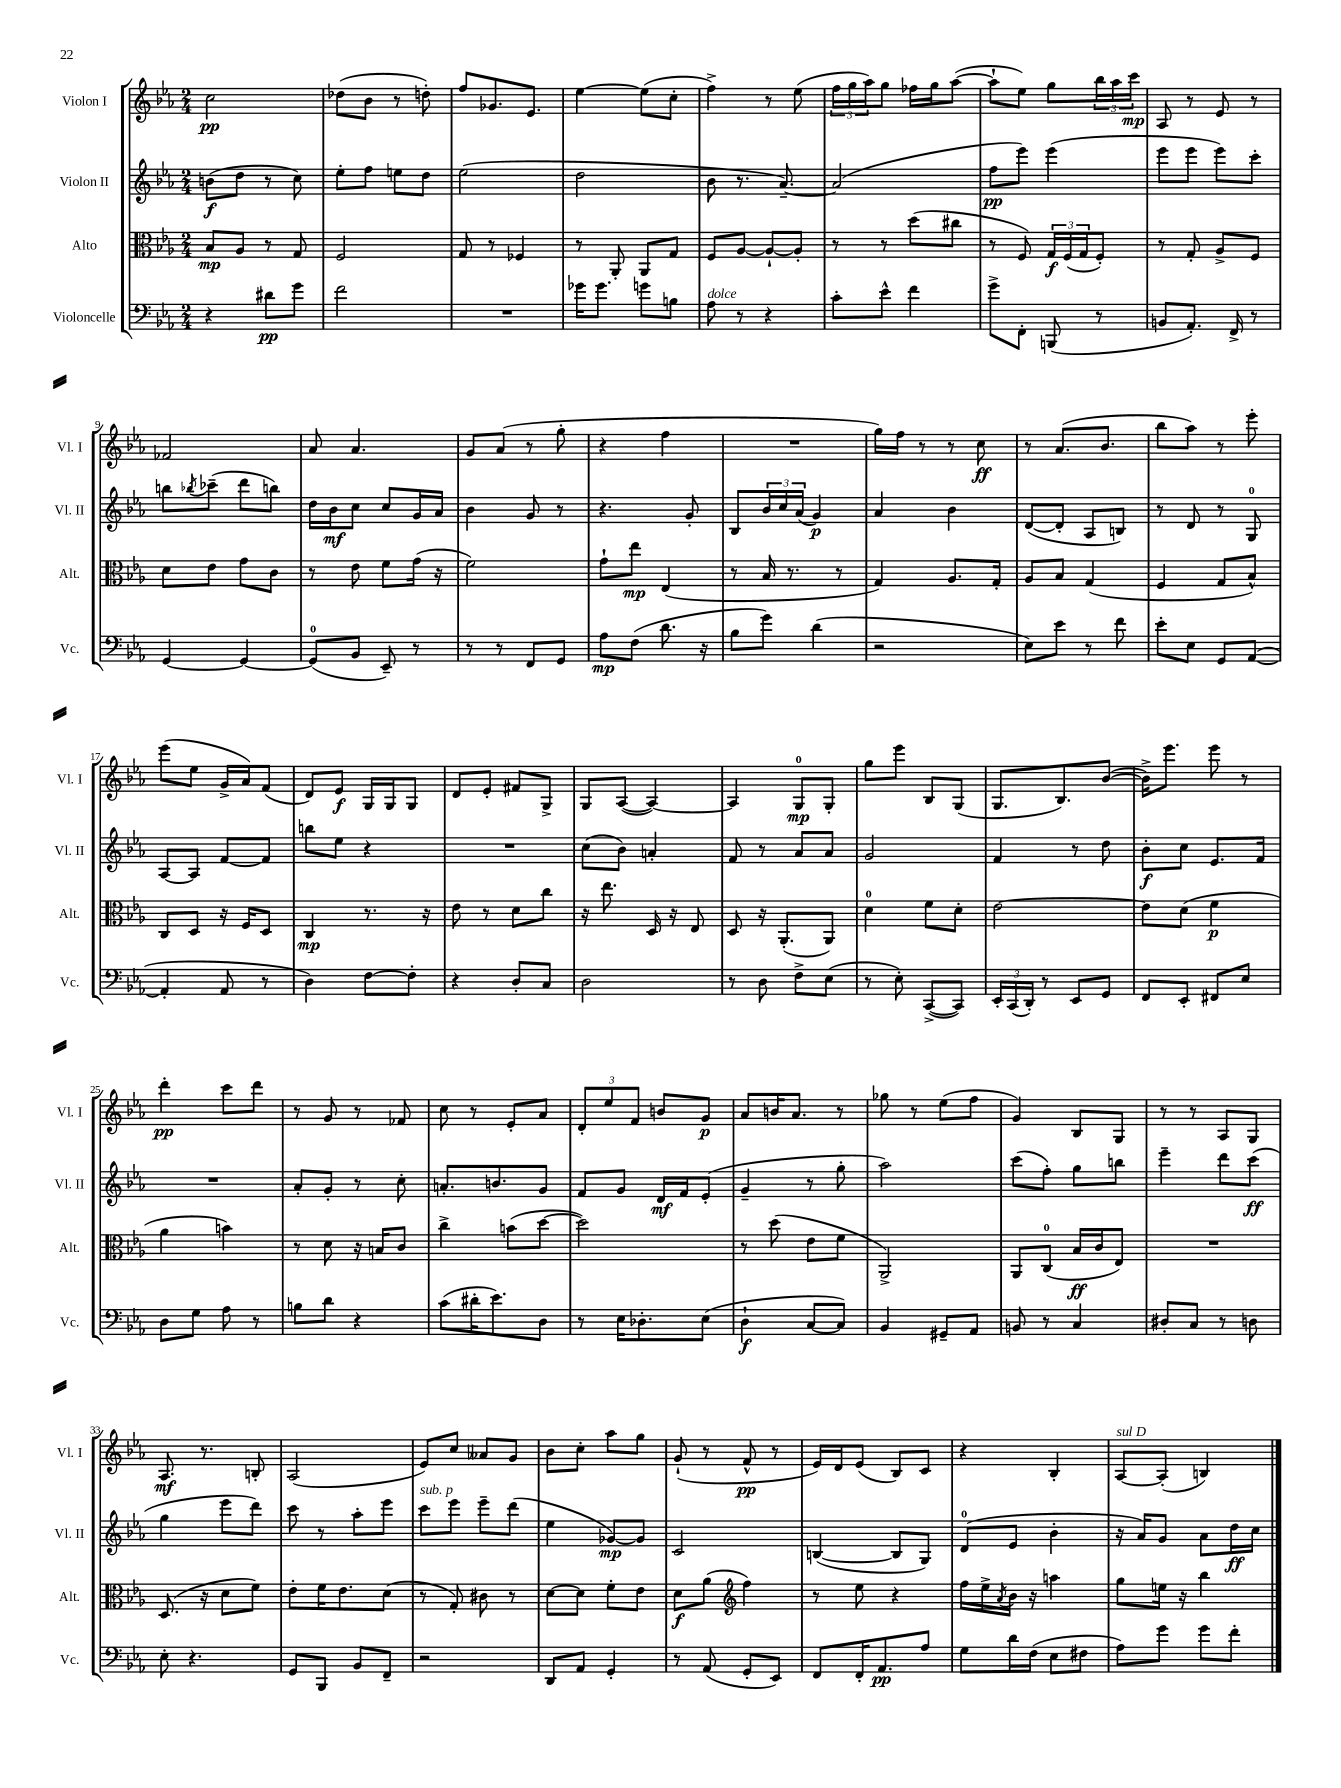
<<
\new StaffGroup <<
\new Staff = "s0" \with { instrumentName = "Violon I" shortInstrumentName = "Vl. I" } {
    \clef treble \key ees \major \numericTimeSignature \time 2/4
    c''2\pp |
    des''8( bes'8 r8 d''8-.) |
    f''8 ges'8. ees'8. |
    ees''4~ ees''8( c''8-. |
    f''4->) r8 ees''8( |
    \tuplet 3/2 { f''16 g''16 aes''16) } g''8 fes''16 g''16 aes''8~( |
    aes''8-! ees''8) g''8 \tuplet 3/2 { bes''16 aes''16 c'''16\mp } |
    aes8 r8 ees'8 r8 |
    fes'2 |
    aes'8 aes'4. |
    g'8 aes'8( r8 g''8-. |
    r4 f''4 |
    R2 |
    g''16) f''16 r8 r8 c''8\ff |
    r8 aes'8.( bes'8. |
    bes''8 aes''8) r8 ees'''8-. |
    ees'''8( ees''8 g'16-> aes'16) f'8( |
    d'8) ees'8\f g16 g16 g8 |
    d'8 ees'8-. fis'8 g8-> |
    g8 aes8~( aes4~) |
    aes4 g8-0\mp g8-. |
    g''8 ees'''8 bes8 g8( |
    g8. bes8.) bes'8~( |
    bes'16->) ees'''8. ees'''8 r8 |
    d'''4-.\pp c'''8 d'''8 |
    r8 g'8 r8 fes'8 |
    c''8 r8 ees'8-. aes'8 |
    \tuplet 3/2 { d'8-. ees''8 f'8 } b'8 g'8\p |
    aes'8 b'16 aes'8. r8 |
    ges''8 r8 ees''8( f''8 |
    g'4) bes8 g8 |
    r8 r8 aes8 g8 |
    aes8.\mf r8. b8-. |
    aes2( |
    ees'8) c''8 aeses'8 g'8 |
    bes'8 c''8-. aes''8 g''8 |
    g'8-!( r8 f'8-^\pp r8 |
    ees'16) d'16 ees'8( bes8) c'8 |
    r4 bes4-. |
    aes8~^\markup { \italic "sul D" } aes8-.( b4) \bar "|." |
}
\new Staff = "s1" \with { instrumentName = "Violon II" shortInstrumentName = "Vl. II" } {
    \clef treble \key ees \major \numericTimeSignature \time 2/4
    b'8\f( d''8 r8 c''8) |
    ees''8-. f''8 e''8 d''8 |
    ees''2( |
    d''2 |
    bes'8 r8. aes'8.~--) |
    aes'2( |
    f''8\pp ees'''8) ees'''4( |
    ees'''8 ees'''8 ees'''8) c'''8-. |
    b''8 \acciaccatura { bes''8 } ces'''8--( d'''8 b''8) |
    d''16 bes'16\mf c''8 c''8 g'16 aes'16 |
    bes'4 g'8 r8 |
    r4. g'8-. |
    bes8 \tuplet 3/2 { bes'16 c''16 aes'16( } g'4\p) |
    aes'4 bes'4 |
    d'8~( d'8-. aes8 b8) |
    r8 d'8 r8 g8-0 |
    aes8~ aes8 f'8~ f'8 |
    b''8 ees''8 r4 |
    R2 |
    c''8( bes'8) a'4-. |
    f'8 r8 aes'8 aes'8 |
    g'2 |
    f'4 r8 d''8 |
    bes'8-.\f c''8 ees'8. f'16 |
    R2 |
    aes'8-. g'8-. r8 c''8-. |
    a'8.-. b'8. g'8 |
    f'8 g'8 d'16\mf f'16 ees'8-.( |
    g'4-- r8 g''8-. |
    aes''2) |
    c'''8( f''8-.) g''8 b''8 |
    ees'''4-- d'''8 c'''8\ff( |
    g''4 ees'''8 d'''8) |
    c'''8 r8 aes''8-. ees'''8 |
    c'''8^\markup { \italic "sub. p" } ees'''8 ees'''8-- d'''8( |
    ees''4 ges'8~\mp) ges'8 |
    c'2 |
    b4~( b8 g8) |
    d'8-0( ees'8 bes'4-. |
    r16 aes'16) g'8 aes'8 d''16\ff c''16 \bar "|." |
}
\new Staff = "s2" \with { instrumentName = "Alto" shortInstrumentName = "Alt." } {
    \clef alto \key ees \major \numericTimeSignature \time 2/4
    bes8\mp aes8 r8 g8 |
    f2 |
    g8 r8 fes4 |
    r8 aes,8-. aes,8 g8 |
    f8 aes8~ aes8~-! aes8-. |
    r8 r8 d''8( cis''8 |
    r8 f8) \tuplet 3/2 { g16\f f16( g16 } f8-.) |
    r8 g8-. aes8-> f8 |
    d'8 ees'8 g'8 c'8 |
    r8 ees'8 f'8 g'16( r16 |
    f'2) |
    g'8-! ees''8\mp ees4( |
    r8 bes16 r8. r8 |
    g4) aes8. g16-. |
    aes8 bes8 g4( |
    f4 g8 bes8-^) |
    c8 d8 r16 f16 d8 |
    c4\mp r8. r16 |
    ees'8 r8 d'8 c''8 |
    r16 ees''8. d16 r16 ees8 |
    d8 r16 aes,8.-.( aes,8) |
    d'4-0 f'8 d'8-. |
    ees'2~ |
    ees'8 d'8( f'4\p |
    aes'4 b'4) |
    r8 d'8 r16 b16 c'8 |
    c''4-> b'8( d''8~ |
    d''2) |
    r8 d''8( ees'8 f'8 |
    aes,2->) |
    aes,8 c8-0( bes16\ff c'16 ees8) |
    R2 |
    d8.( r16 d'8 f'8) |
    ees'8-. f'16 ees'8. d'8( |
    r8 g8-.) cis'8 r8 |
    d'8~ d'8 f'8-. ees'8 |
    d'8\f aes'8( \clef treble f''4) |
    r8 ees''8 r4 |
    f''16 ees''16-> \acciaccatura { aes'8 } bes'16 r16 a''4 |
    g''8 e''16 r16 bes''4 \bar "|." |
}
\new Staff = "s3" \with { instrumentName = "Violoncelle" shortInstrumentName = "Vc." } {
    \clef bass \key ees \major \numericTimeSignature \time 2/4
    r4 dis'8\pp g'8 |
    f'2 |
    R2 |
    ges'16 ges'8. g'8 b8 |
    aes8^\markup { \italic "dolce" } r8 r4 |
    c'8-. ees'8-^ f'4 |
    g'8-> f,8-. b,,8( r8 |
    b,8 aes,8.-.) f,16-> r8 |
    g,4~ g,4~ |
    g,8-0( bes,8 ees,8--) r8 |
    r8 r8 f,8 g,8 |
    aes8\mp f8( d'8. r16 |
    bes8 g'8) d'4( |
    r2 |
    ees8) ees'8 r8 f'8 |
    ees'8-. ees8 g,8 aes,8~( |
    aes,4-. aes,8 r8 |
    d4) f8~ f8-. |
    r4 d8-. c8 |
    d2 |
    r8 d8 f8-> ees8( |
    r8 ees8-.) c,8~->( c,8) |
    \tuplet 3/2 { ees,16-. c,16( d,16-.) } r8 ees,8 g,8 |
    f,8 ees,8-. fis,8 ees8 |
    d8 g8 aes8 r8 |
    b8 d'8 r4 |
    c'8( dis'16-. ees'8.) d8 |
    r8 ees16 des8.-. ees8( |
    d4-!\f c8~ c8) |
    bes,4 gis,8-- aes,8 |
    b,8 r8 c4 |
    dis8-. c8 r8 d8 |
    ees8-. r4. |
    g,8 bes,,8 bes,8 f,8-- |
    r2 |
    d,8 aes,8 g,4-. |
    r8 aes,8( g,8-. ees,8) |
    f,8 f,16-. aes,8.\pp aes8 |
    g8 d'16 f16( ees8 fis8 |
    aes8) g'8 g'8 f'8-. \bar "|." |
}
>>
>>
